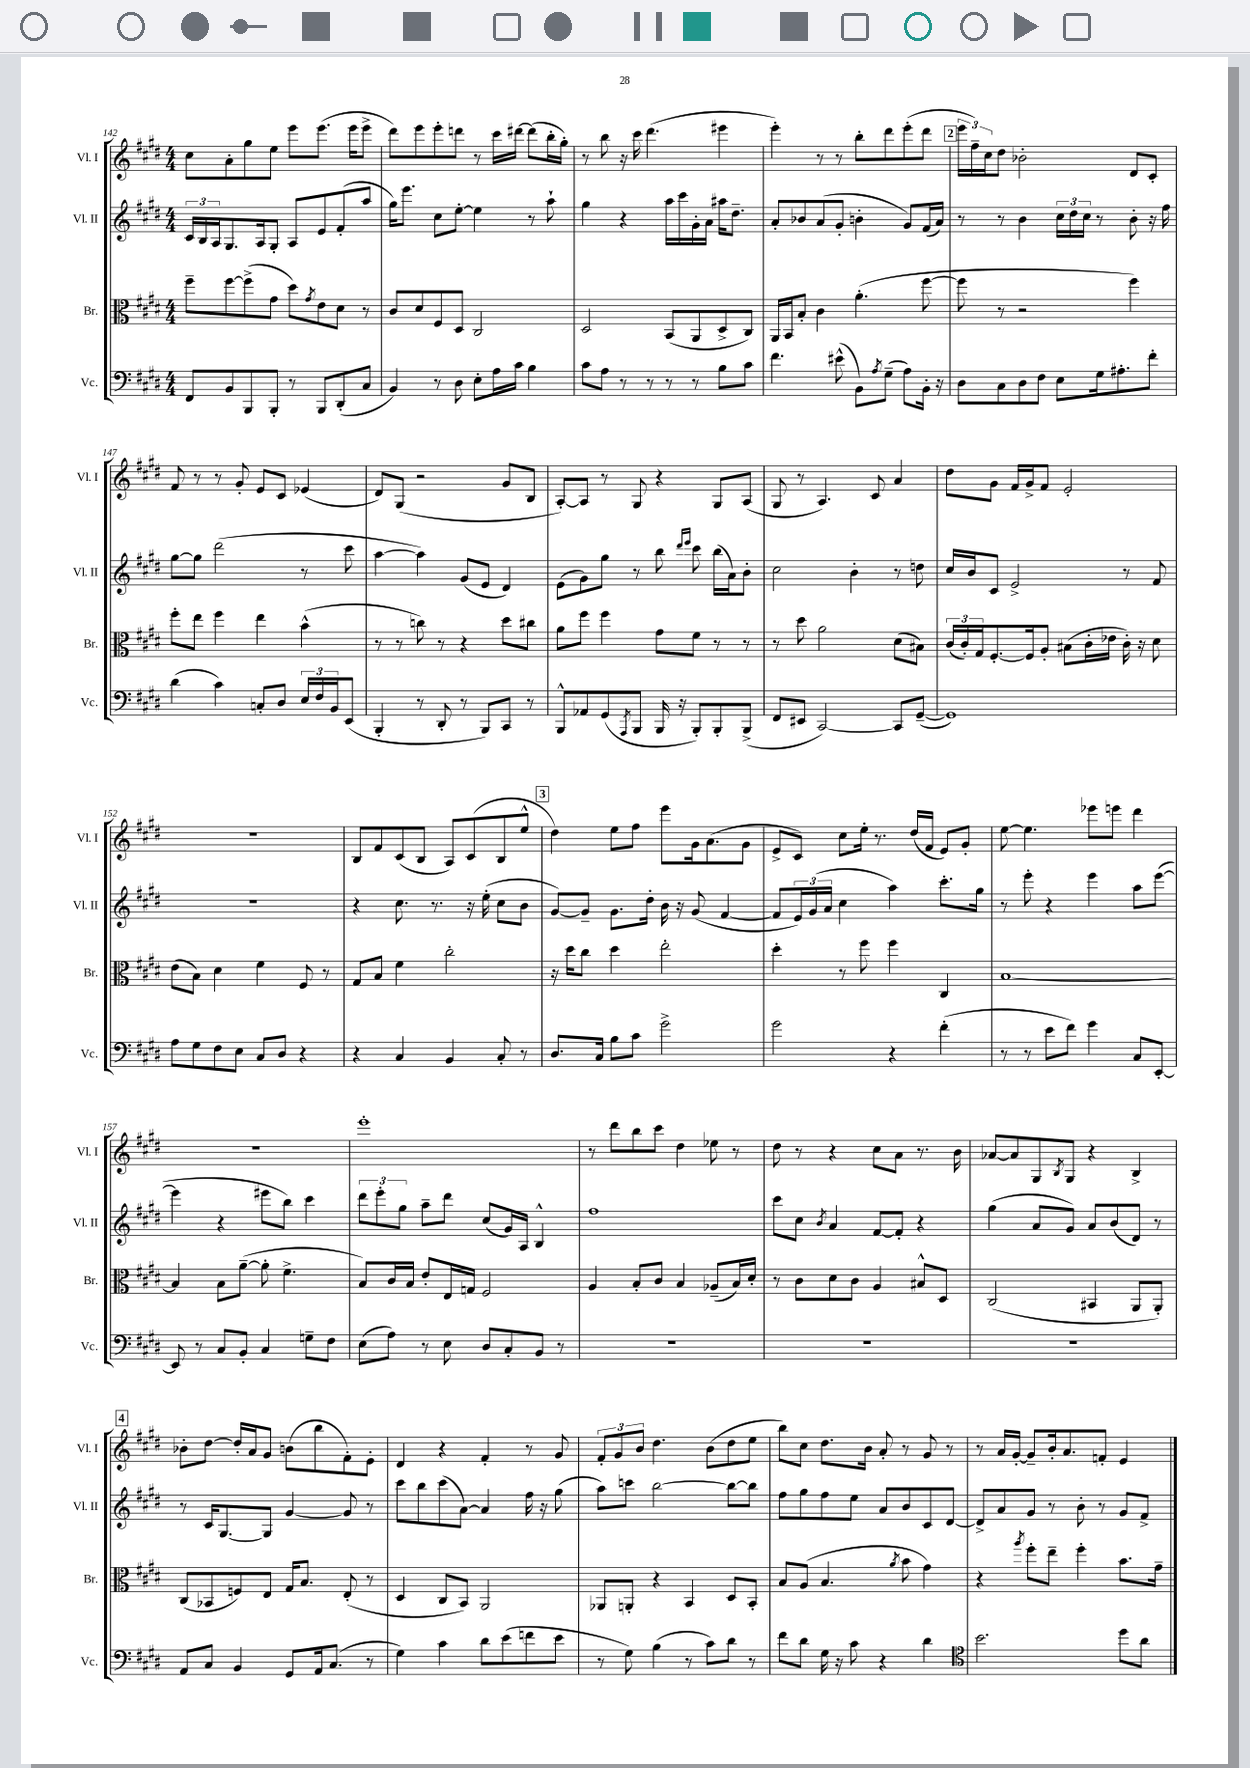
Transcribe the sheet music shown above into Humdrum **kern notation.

**kern	**kern	**kern	**kern
*part4	*part3	*part2	*part1
*staff4	*staff3	*staff2	*staff1
*I"Vc.	*I"Br.	*I"Vl. II	*I"Vl. I
*I'Vc.	*I'Br.	*I'Vl. II	*I'Vl. I
*clefF4	*clefC3	*clefG2	*clefG2
*k[f#c#g#d#]	*k[f#c#g#d#]	*k[f#c#g#d#]	*k[f#c#g#d#]
*M4/4	*M4/4	*M4/4	*M4/4
=142	=142	=142	=142
8FF#/L	8ff#~\L	24c#/LL	8cc#\L
.	.	24B/	.
.	.	24A/J	.
8BB/	[8ff#\	8.G#/	8a'\
8BBB/	(8ff#^\]	.	8gg#\
.	.	16A/k	.
8BBB'/J	8g#\J	8G#'/J	8ee\J
8r	8dd#\L)	8A/L	8eee\L
.	8qg#/	.	.
8BBB/L	8e\	8e/	(8.eee\J
(8DD#'/	8d#\J	(8f#'/	.
.	.	.	16eee\KL
8C#/J	8r	8aa/J	8eee^\J
=143	=143	=143	=143
4BB/)	8c#/L	16gg#\KL)	8ddd#\L)
.	.	8.eee\J	.
.	8d#/	.	8eee\
8r	8F#/	8cc#\L	8eee'\
8D#\	8D#/J	[8ee'\J	8dddn\J
8E'\L	2C#/	4ee\]	8r
16A\L	.	.	16ccc#\LL
16c#\JJ	.	.	[16ddd#X\JJ
4B\	.	8r	(8ddd#\L]
.	.	8aa`\	16bb'\L
.	.	.	16gg#'\JJ)
=144	=144	=144	=144
8c#\L	2D#/	4gg#\	8r
8A\J	.	.	8bb\
8r	.	4r	16r
.	.	.	16ccc#\
8r	.	.	(4.ddd#\
8r	(8BB/L	16aa\LL	.
.	.	16ccc#\	.
8r	8AA/	16g#'\	.
.	.	16a\JJ	.
8B\L	8D#^/	16aa#X\KL	4eee#X\
.	.	8.dd#~\J	.
8c#\J	8C#/J)	.	.
=145	=145	=145	=145
4.f#\	16AA/LL	8a'/L	4eee'\)
.	16BB/J	.	.
.	8B'/J	8b-X/	.
.	4c#\	(8a/	8r
(8e#X^^\	.	8g#'/J	8r
8BB\L)	(4.a'\	4bn'\	8bb'\L
8qA/	.	.	.
(8G#~\J	.	.	8ddd#\
8A\L)	.	8g#/L)	(8eee'\
16BB'\Jk	[8ff#\	(16f#/L	8ddd#\J
16r	.	16a/JJ)	.
!!LO:REH:place=s1:t=2
=146	=146	=146	=146
8D#\L	8ff#\]	8r	24eee\LL
.	.	.	24ff#~\)
.	.	.	24cc#\J
8C#\	8r	8r	8dd#\J
8D#\	2r	4b\	2b-X'\
8F#\J	.	.	.
8E\L	.	24cc#\LL	.
.	.	24dd#\	.
.	.	24cc#\JJ	.
16G#\k	.	8r	.
8.A#X'\	.	.	.
.	4ff#\)	8b'\	8d#/L
8f#'\J	.	16r	8c#'/J
.	.	16ff#\	.
!!LO:LB:g=z
=147	=147	=147	=147
(4d#\	8ff#'\L	[8gg#\L	8f#/
.	8ee\J	8gg#\J]	8r
4c#\)	4ff#\	(2ddd#\	8r
.	.	.	8g#'/
8Cn'/L	4ee\	.	8e/L
8D#/J	.	.	8c#/J
24E/LL	(4b^^\	8r	(4e-X/
24F#/	.	.	.
24BB/J	.	.	.
(8EE/J	.	8ccc#\	.
=148	=148	=148	=148
4BBB'/	8r	[4aa\	8d#/L)
.	8r	.	(8G#/J
8r	8ccn\)	4aa\])	2r
8DD#'/	8r	.	.
8r	4r	(8g#/L	.
8BBB/L)	.	8e/J	.
8CC#/J	8dd#\L	4d#/)	8g#/L
8r	8cc#X\J	.	8B/J
=149	=149	=149	=149
8BBB^^/L	8a\L	(8e\L	[8A'/L)
8AA-X/	8ff#\J	8g#\)	8A/J]
(8GG#/	4ff#\	8gg#\J	8r
8qAAA/	.	.	.
8BBB/J	.	8r	8G#/
16BBB/	8g#\L	8bb\	4r
16r	.	.	.
.	.	16qqddd#/LL	.
.	.	16qqeee/JJ	.
8BBB'/L)	8f#\J	8ccc#\	.
8BBB'/	8r	(16bb\LL	8G#/L
.	.	16a\J)	.
(8BBB^/J	8r	8b'\J	(8A/J
=150	=150	=150	=150
8FF#/L	8r	2cc#\	8G#/
8EE#X/J	8dd#\	.	8r
[2CC#/)	2a\	.	4.A/)
.	.	4b'\	.
.	.	.	8c#/
8CC#/L]	(8d#\L	8r	4a/
([8GG#~/J	8B#X\J)	8ddn\	.
=151	=151	=151	=151
1GG#])	(24c#/LL	16cc#/LL	8dd#\L
.	24c#'/)	.	.
.	.	16b/J	.
.	24G#/J	.	.
.	[8.F#'/	8c#/J	8g#\J
.	.	2e^/	16f#/LL
.	16F#/k]	.	16g#^/J
.	8A'/J	.	8f#/J
.	(8B#X\L	.	2e'/
.	16c#'\L	.	.
.	16e-X\JJ	.	.
.	16c#'\)	8r	.
.	16r	.	.
.	8d#\	8f#/	.
!!LO:LB:g=z
=152	=152	=152	=152
8A\L	(8e\L	1r	1r
8G#\	8B\J)	.	.
8F#\	4d#\	.	.
8E\J	.	.	.
8C#/L	4f#\	.	.
8D#/J	.	.	.
4r	8F#/	.	.
.	8r	.	.
=153	=153	=153	=153
4r	8G#/L	4r	8B/L
.	8B/J	.	8f#/
4C#/	4f#\	8.cc#\	(8c#/
.	.	.	8B/J
.	.	8.r	.
4BB/	2cc#'\	.	8A/L)
.	.	16r	(8c#/
.	.	(16ee'\	.
8C#'/	.	8cc#\L	8B/
8r	.	8b\J	8ee^^/J
!!LO:REH:place=s1:t=3
=154	=154	=154	=154
8.D#/L	16r	[8g#/L)	4dd#\)
.	16dd#\KL	.	.
.	8cc#\J	8g#~/J]	.
16C#/Jk	.	.	.
8B\L	4dd#\	8.g#\L	8ee\L
8c#\J	.	.	8ff#\J
.	.	16dd#'\Jk	.
2g#^\	2ee'\	16b\	8eee\L
.	.	16r	.
.	.	(8g#/	16g#\k
.	.	.	(8.a\
.	.	[4f#/	.
.	.	.	8g#\J
=155	=155	=155	=155
2g#\	4dd#'\	8f#/L]	8e^/L
.	.	24e/L)	8c#/J)
.	.	(24g#/	.
.	.	24a/JJ	.
.	8r	4cc#\	8cc#\L
.	8ff#\	.	16ee'\Jk
.	.	.	8.r
4r	4ff#\	4aa\)	.
.	.	.	(16dd#/LL
.	.	.	16f#/JJ
(4f#'\	4C#/	8.ccc#'\L	8e/L)
.	.	.	8g#'/J
.	.	16gg#\Jk	.
=156	=156	=156	=156
8r	[1B	8r	[8ee\
8r	.	8eee'\	4.ee\]
8e\L	.	4r	.
8f#\J)	.	.	.
4g#\	.	4eee\	8eee-X\L
.	.	.	8eeen\J
8C#/L	.	8aa\L	4ddd#\
[8EE'/J	.	([8eee\J	.
!!LO:LB:g=z
=157	=157	=157	=157
8EE/]	4B/]	4eee\]	1r
8r	.	.	.
8C#/L	8B\L	4r	.
8BB'/J	([8a~\J	.	.
4C#/	8a'\]	8eee#X\L	.
.	4.f#^\	8bb\J)	.
8Gn~\L	.	4ccc#\	.
8F#\J	.	.	.
=158	=158	=158	=158
(8E\L	8B/L)	12ddd#\L	1eee'
.	.	12eee'\	.
8A\J)	16c#/L	.	.
.	.	12gg#\J	.
.	16B/JJ	.	.
8r	8e'/L	8aa~\L	.
8E\	16E/L	8ddd#\J	.
.	16Gn/JJ	.	.
8D#/L	2F#/	(8cc#/L	.
8C#'/	.	16g#/L)	.
.	.	16A/JJ	.
8BB/J	.	4B^^/	.
8r	.	.	.
=159	=159	=159	=159
1r	4A/	1ff#	8r
.	.	.	8ddd#\L
.	8B'/L	.	8bb\
.	8c#/J	.	8ccc#\J
.	4B/	.	4dd#\
.	(8A-X~/L	.	8ee-X\
.	16B/L)	.	8r
.	16d#'/JJ	.	.
=160	=160	=160	=160
1r	8r	8ccc#\L	8dd#\
.	8c#\L	8cc#\J	8r
.	.	8qb/	.
.	8d#\	4a/	4r
.	8c#\J	.	.
.	4A/	[8f#/L	8cc#\L
.	.	8f#'/J]	8a\J
.	8B#X^^/L	4r	8.r
.	8D#/J	.	.
.	.	.	16b\
=161	=161	=161	=161
1r	(2C#/	(4gg#\	[8a-X/L
.	.	.	8a-/]
.	.	8a/L	8G#/
.	.	.	8qB/
.	.	8g#/J)	8G#/J
.	4BB#X/	8a/L	4r
.	.	(8b/	.
.	8AA/L	8d#/J)	4B^/
.	8AA'/J)	8r	.
!!LO:LB:g=z
!!LO:REH:place=s1:t=4
=162	=162	=162	=162
8AA/L	(8C#/L	8r	8b-X'\L
8C#/J	8BB-X/	16c#/KL	[8dd#\J
.	.	[8.G#/	.
4BB/	8Fn/)	.	16dd#'/LL]
.	.	.	16a/J
.	8E/J	8G#/J]	8g#/J
8GG#/L	16G#/KL	[4g#/	(8bn\L
.	8.B/J	.	.
16AA/k	.	.	8bb\
(8.C#/J	.	.	.
.	(8E'/	8g#/]	8f#'\)
8r	8r	8r	8e'\J
=163	=163	=163	=163
4G#\)	4D#/	8ccc#\L	4d#/
.	.	8bb\	.
4c#\	8C#/L	(8ccc#\	4r
.	8BB/J)	[8a\J)	.
8d#\L	2AA/	4a/]	4f#'/
(8e\	.	.	.
8fn\	.	16ff#\	8r
.	.	16r	.
8e\J	.	(8gg#\	8g#/
=164	=164	=164	=164
8r	8AA-X/L	8aa\L)	12f#'/L
.	.	.	12g#/
8G#\)	8AAn'/J	8cccn\J	.
.	.	.	12b/J
(4B\	4r	[2bb\	4.dd#\
8r	4BB/	.	.
8c#\L)	.	.	(8b\L
8d#\J	8D#/L	8bb\L_	8dd#\
8r	8BB'/J	8bb\J]	8ee\J
=165	=165	=165	=165
8f#\L	8B/L	8ff#\L	8bb\L)
8d#\J	(8A/J	8gg#\	8cc#\J
16G#\	4.B/	8ff#\	8.dd#\L
16r	.	.	.
8c#\	.	8ee\J	.
.	.	.	16b\Jk
4r	.	8a/L	8a'/
.	8qa/	.	.
.	8b\	8b/	8r
4d#\	4g#\)	8c#/	8g#/
.	.	[8d#/J	8r
=166	=166	=166	=166
*clefC4	*	*	*
2.b\	4r	8d#^/L]	8r
.	.	8a/	16a/LL
.	.	.	[16g#'/JJ
.	8qaa/	.	.
.	8ff#'\L	8g#/J	8g#~/L]
.	8ee~\J	8r	16b'/k
.	.	.	8.a/
.	4ff#'\	8b'\	.
.	.	8r	8fn'/J
8dd#\L	8.b\L	8g#/L	4e/
8a\J	.	8f#^/J	.
.	16g#~\Jk	.	.
==	==	==	==
*-	*-	*-	*-
